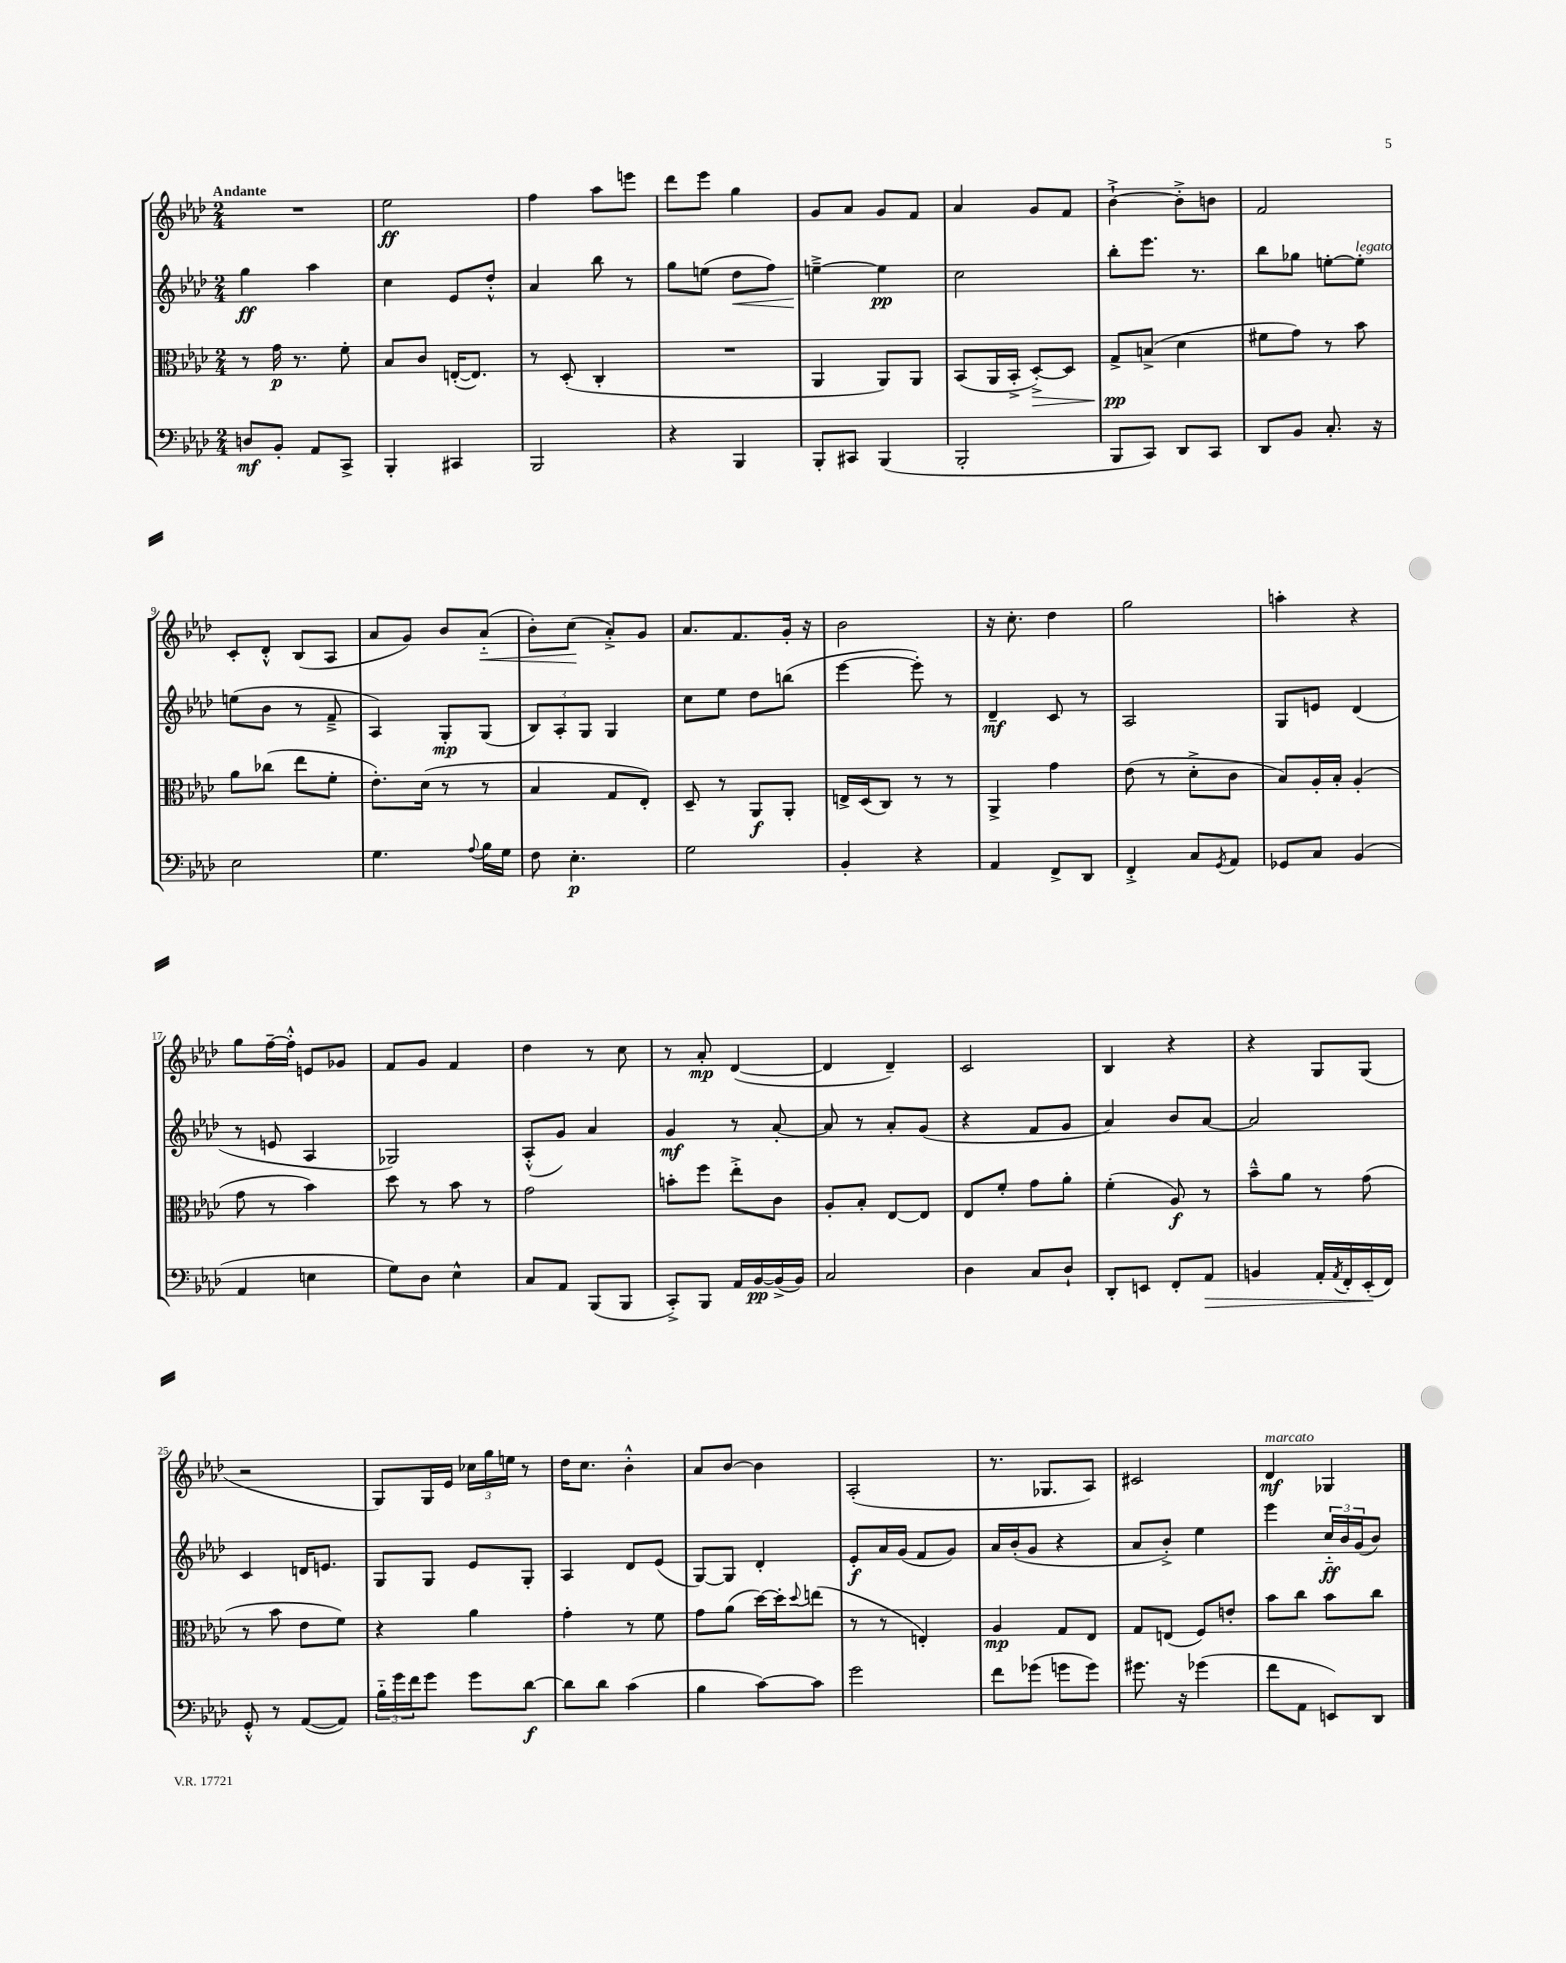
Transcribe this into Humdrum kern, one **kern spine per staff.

**kern	**dynam	**kern	**dynam	**kern	**dynam	**kern	**dynam
*part4	*part4	*part3	*part3	*part2	*part2	*part1	*part1
*staff4	*staff4	*staff3	*staff3	*staff2	*staff2	*staff1	*staff1
*clefF4	*	*clefC3	*	*clefG2	*	*clefG2	*
*k[b-e-a-d-]	*	*k[b-e-a-d-]	*	*k[b-e-a-d-]	*	*k[b-e-a-d-]	*
*M2/4	*	*M2/4	*	*M2/4	*	*M2/4	*
=1	=1	=1	=1	=1	=1	=1	=1
!	!	!	!	!	!	!LO:TX:a:B:t=Andante	!
8Dn/L	mf	8r	.	4gg\	ff	2r	.
8BB-'/J	.	16g\	p	.	.	.	.
.	.	8.r	.	.	.	.	.
8AA-/L	.	.	.	4aa-\	.	.	.
8CC^/J	.	8f'\	.	.	.	.	.
=2	=2	=2	=2	=2	=2	=2	=2
4BBB-'/	.	8B-/L	.	4cc\	.	2ee-\	ff
.	.	8c/J	.	.	.	.	.
4CC#X/	.	([16En'/KL	.	8e-/L	.	.	.
.	.	8.E/J])	.	.	.	.	.
.	.	.	.	8dd-'^^/J	.	.	.
=3	=3	=3	=3	=3	=3	=3	=3
2BBB-/	.	8r	.	4a-/	.	4ff\	.
.	.	(8D-'/	.	.	.	.	.
.	.	4C'/	.	8bb-\	.	8aa-\L	.
.	.	.	.	8r	.	8eeen\J	.
=4	=4	=4	=4	=4	=4	=4	=4
4r	.	2r	.	8gg\L	.	8ddd-\L	.
.	.	.	.	(8een\J	.	8eee-\J	.
!	!	!	!	!	!LO:HP:b	!	!
4BBB-/	.	.	.	8dd-\L	<	4gg\	.
.	.	.	.	8ff\J)	.	.	.
=5	=5	=5	=5	=5	=5	=5	=5
8BBB-'/L	.	4AA-/	.	[4een~^\	.	8g/L	.
8CC#X/J	.	.	.	.	.	8a-/J	.
(4BBB-/	.	8AA-/L)	.	4ee\]	[ pp	8g/L	.
.	.	8AA-/J	.	.	.	8f/J	.
=6	=6	=6	=6	=6	=6	=6	=6
2BBB-'/	.	(8BB-/L	.	2cc\	.	4a-/	.
.	.	16AA-/L	.	.	.	.	.
.	.	16BB-'^/JJ	.	.	.	.	.
!	!	!	!LO:HP:b	!	!	!	!
.	.	[8D-'^/L)	>	.	.	8g/L	.
.	.	8D-/J]	.	.	.	8f/J	.
=7	=7	=7	=7	=7	=7	=7	=7
8BBB-/L	.	8G^/L	pp	8bb-'\L	.	[4b-`^\	.
8CC/J)	.	(8Bn^/J	]	8.eee-\J	.	.	.
8DD-/L	.	4d-\	.	.	.	8b-'^\L]	.
.	.	.	.	8.r	.	.	.
8CC/J	.	.	.	.	.	8bn\J	.
=8	=8	=8	=8	=8	=8	=8	=8
8DD-/L	.	8f#X\L	.	8bb-\L	.	2f/	.
8BB-/J	.	8g\J)	.	8gg-X\J	.	.	.
8.C'/	.	8r	.	[8een'\L	.	.	.
!	!	!	!	!LO:TX:a:i:t=legato	!	!	!
.	.	8b-\	.	8ee'\J]	.	.	.
16r	.	.	.	.	.	.	.
!!LO:LB:g=z
=9	=9	=9	=9	=9	=9	=9	=9
2E-\	.	8a-\L	.	(8een\L	.	8c'/L	.
.	.	(8cc-X\J	.	8b-\J	.	8d-'^^/J	.
.	.	8ee-\L	.	8r	.	(8B-/L	.
.	.	8f'\J	.	8f~^/	.	8A-/J	.
=10	=10	=10	=10	=10	=10	=10	=10
4.G\	.	8.e-'\L)	.	4A-/)	.	8a-/L	.
.	.	.	.	.	.	8g/J)	.
.	.	(16d-\Jk	.	.	.	.	.
.	.	8r	.	8G'/L	mp	8b-/L	.
8qqA-/	.	.	.	.	.	.	.
!	!	!	!	!	!	!	!LO:HP:b
16B-\LL	.	8r	.	(8G/J	.	(8a-/J	<
16G\JJ	.	.	.	.	.	.	.
=11	=11	=11	=11	=11	=11	=11	=11
8F\	.	4B-/	.	12B-/L)	.	8b-'\L)	.
.	.	.	.	12A-'/	.	.	.
4.E-'\	p	.	.	.	.	(8cc\J	.
.	.	.	.	12G/J	.	.	.
.	.	8G/L	.	4G/	.	8a-'^/L)	[
.	.	8E-'/J)	.	.	.	8g/J	.
=12	=12	=12	=12	=12	=12	=12	=12
2G\	.	8D-~/	.	8cc\L	.	8.a-/L	.
.	.	8r	.	8ee-\J	.	.	.
.	.	.	.	.	.	8.f/	.
.	.	8AA-/L	f	8dd-\L	.	.	.
.	.	8AA-'/J	.	(8bbn\J	.	16g'/Jk	.
.	.	.	.	.	.	16r	.
=13	=13	=13	=13	=13	=13	=13	=13
4BB-'/	.	16En^/LL	.	[4eee-\	.	2b-\	.
.	.	(16D-/J	.	.	.	.	.
.	.	8C/J)	.	.	.	.	.
4r	.	8r	.	8eee-'\])	.	.	.
.	.	8r	.	8r	.	.	.
=14	=14	=14	=14	=14	=14	=14	=14
4AA-/	.	4AA-^/	.	4d-~/	mf	16r	.
.	.	.	.	.	.	8.cc'\	.
8FF^/L	.	4g\	.	8c/	.	4dd-\	.
8DD-/J	.	.	.	8r	.	.	.
=15	=15	=15	=15	=15	=15	=15	=15
4FF'^/	.	(8e-\	.	2A-/	.	2gg\	.
.	.	8r	.	.	.	.	.
8C/L	.	8d-'^\L	.	.	.	.	.
8qGG/	.	.	.	.	.	.	.
8AA-/J	.	8c\J	.	.	.	.	.
=16	=16	=16	=16	=16	=16	=16	=16
8GG-X/L	.	8B-/L)	.	8G/L	.	4aan'\	.
8C/J	.	16A-'/L	.	8en/J	.	.	.
.	.	16B-'/JJ	.	.	.	.	.
(4BB-/	.	(4A-'/	.	(4d-/	.	4r	.
!!LO:LB:g=z
=17	=17	=17	=17	=17	=17	=17	=17
4AA-/	.	8g\	.	8r	.	8gg\L	.
.	.	8r	.	8en/	.	[16ff~\L	.
.	.	.	.	.	.	16ff'^^\JJ]	.
4En\	.	4b-\)	.	4A-/	.	8en/L	.
.	.	.	.	.	.	8g-X/J	.
=18	=18	=18	=18	=18	=18	=18	=18
8G\L)	.	8dd-\	.	2G-X/)	.	8f/L	.
8D-\J	.	8r	.	.	.	8g/J	.
4E-^^\	.	8b-\	.	.	.	4f/	.
.	.	8r	.	.	.	.	.
=19	=19	=19	=19	=19	=19	=19	=19
8C/L	.	2g\	.	(8A-'^^/L	.	4dd-\	.
8AA-/J	.	.	.	8g/J)	.	.	.
(8BBB-/L	.	.	.	4a-/	.	8r	.
8BBB-/J	.	.	.	.	.	8cc\	.
=20	=20	=20	=20	=20	=20	=20	=20
8CC'^/L)	.	8bn'\L	.	4g/	mf	8r	.
8BBB-/J	.	8ff\J	.	.	.	8a-'/	mp
16AA-/LL	.	8ee-'^\L	.	8r	.	([4d-/	.
[16BB-/	pp	.	.	.	.	.	.
(16BB-^/]	.	8c\J	.	[8a-'/	.	.	.
16BB-/JJ)	.	.	.	.	.	.	.
=21	=21	=21	=21	=21	=21	=21	=21
2C/	.	8A-'/L	.	8a-/]	.	4d-/]	.
.	.	8B-'/J	.	8r	.	.	.
.	.	[8E-/L	.	8a-'/L	.	4d-~/)	.
.	.	8E-/J]	.	(8g/J	.	.	.
=22	=22	=22	=22	=22	=22	=22	=22
4D-\	.	8E-/L	.	4r	.	2c/	.
.	.	8f'/J	.	.	.	.	.
8C/L	.	8g\L	.	8f/L	.	.	.
8D-`/J	.	8a-'\J	.	8g/J	.	.	.
=23	=23	=23	=23	=23	=23	=23	=23
8DD-'/L	.	(4f'\	.	4a-/)	.	4B-/	.
8EEn/J	.	.	.	.	.	.	.
8FF'/L	.	8A-/)	f	8b-/L	.	4r	.
!	!LO:HP:b	!	!	!	!	!	!
8AA-/J	>	8r	.	[8a-/J	.	.	.
=24	=24	=24	=24	=24	=24	=24	=24
4BBn/	.	8b-~^^\L	.	2a-/]	.	4r	.
.	.	8a-\J	.	.	.	.	.
16AA-'/LL	.	8r	.	.	.	8G/L	.
8qAA-/	.	.	.	.	.	.	.
16FF'/	.	.	.	.	.	.	.
(16EE-'/	.	(8g\	.	.	.	(8G/J	.
16FF/JJ)	]	.	.	.	.	.	.
!!LO:LB:g=z
=25	=25	=25	=25	=25	=25	=25	=25
8GG'^^/	.	8r	.	4c/	.	2r	.
8r	.	8b-\	.	.	.	.	.
([8AA-/L	.	8e-\L	.	16dn/KL	.	.	.
.	.	.	.	8.en/J	.	.	.
8AA-/J])	.	8f\J)	.	.	.	.	.
=26	=26	=26	=26	=26	=26	=26	=26
24B-\LL	.	4r	.	8G/L	.	8G/L)	.
24g\	.	.	.	.	.	.	.
24f\J	.	.	.	.	.	.	.
8g\J	.	.	.	8G/J	.	16G/L	.
.	.	.	.	.	.	16e-/JJ	.
8g\L	.	4a-\	.	8e-/L	.	24cc-X\LL	.
.	.	.	.	.	.	24gg\	.
.	.	.	.	.	.	24een\JJ	.
[8d-\J	f	.	.	8G'/J	.	8r	.
=27	=27	=27	=27	=27	=27	=27	=27
8d-\L]	.	4g'\	.	4A-/	.	16dd-\KL	.
.	.	.	.	.	.	8.cc\J	.
8d-\J	.	.	.	.	.	.	.
(4c\	.	8r	.	8d-/L	.	4b-'^^\	.
.	.	8f\	.	(8e-/J	.	.	.
=28	=28	=28	=28	=28	=28	=28	=28
4B-\	.	8g\L	.	[8G/L)	.	8a-/L	.
.	.	(8a-\J	.	8G/J]	.	[8b-/J	.
[8c\L)	.	[16dd-\LL)	.	4d-'/	.	4b-\]	.
.	.	16dd-'\J]	.	.	.	.	.
.	.	8qqdd-/	.	.	.	.	.
8c\J]	.	(8een\J	.	.	.	.	.
=29	=29	=29	=29	=29	=29	=29	=29
2g\	.	8r	.	8e-'/L	f	(2A-'/	.
.	.	8r	.	16a-/L	.	.	.
.	.	.	.	(16g/JJ	.	.	.
.	.	4En'/)	.	8f/L	.	.	.
.	.	.	.	8g/J)	.	.	.
=30	=30	=30	=30	=30	=30	=30	=30
8f\L	.	4A-/	mp	16a-/LL	.	8.r	.
.	.	.	.	(16b-'/J	.	.	.
(8g-X\J	.	.	.	8g/J	.	.	.
.	.	.	.	.	.	8.G-X/L	.
8gn\L	.	8G/L	.	4r	.	.	.
8g\J)	.	8E-/J	.	.	.	8A-/J)	.
=31	=31	=31	=31	=31	=31	=31	=31
8.g#X\	.	8G/L	.	8a-/L	.	2c#X/	.
.	.	(8En/J	.	8b-'^/J)	.	.	.
16r	.	.	.	.	.	.	.
(4g-X\	.	8F/L)	.	4ee-\	.	.	.
.	.	8en'/J	.	.	.	.	.
=32	=32	=32	=32	=32	=32	=32	=32
!	!	!	!	!	!	!LO:TX:a:i:t=marcato	!
8f\L	.	8b-\L	.	4eee-\	.	4d-/	mf
8AA-\J	.	8cc\J	.	.	.	.	.
8EEn/L)	.	8b-\L	.	24cc/LL	ff	4G-X/	.
.	.	.	.	24b-/	.	.	.
.	.	.	.	(24g/J	.	.	.
8DD-/J	.	8cc\J	.	8b-/J)	.	.	.
==	==	==	==	==	==	==	==
*-	*-	*-	*-	*-	*-	*-	*-
